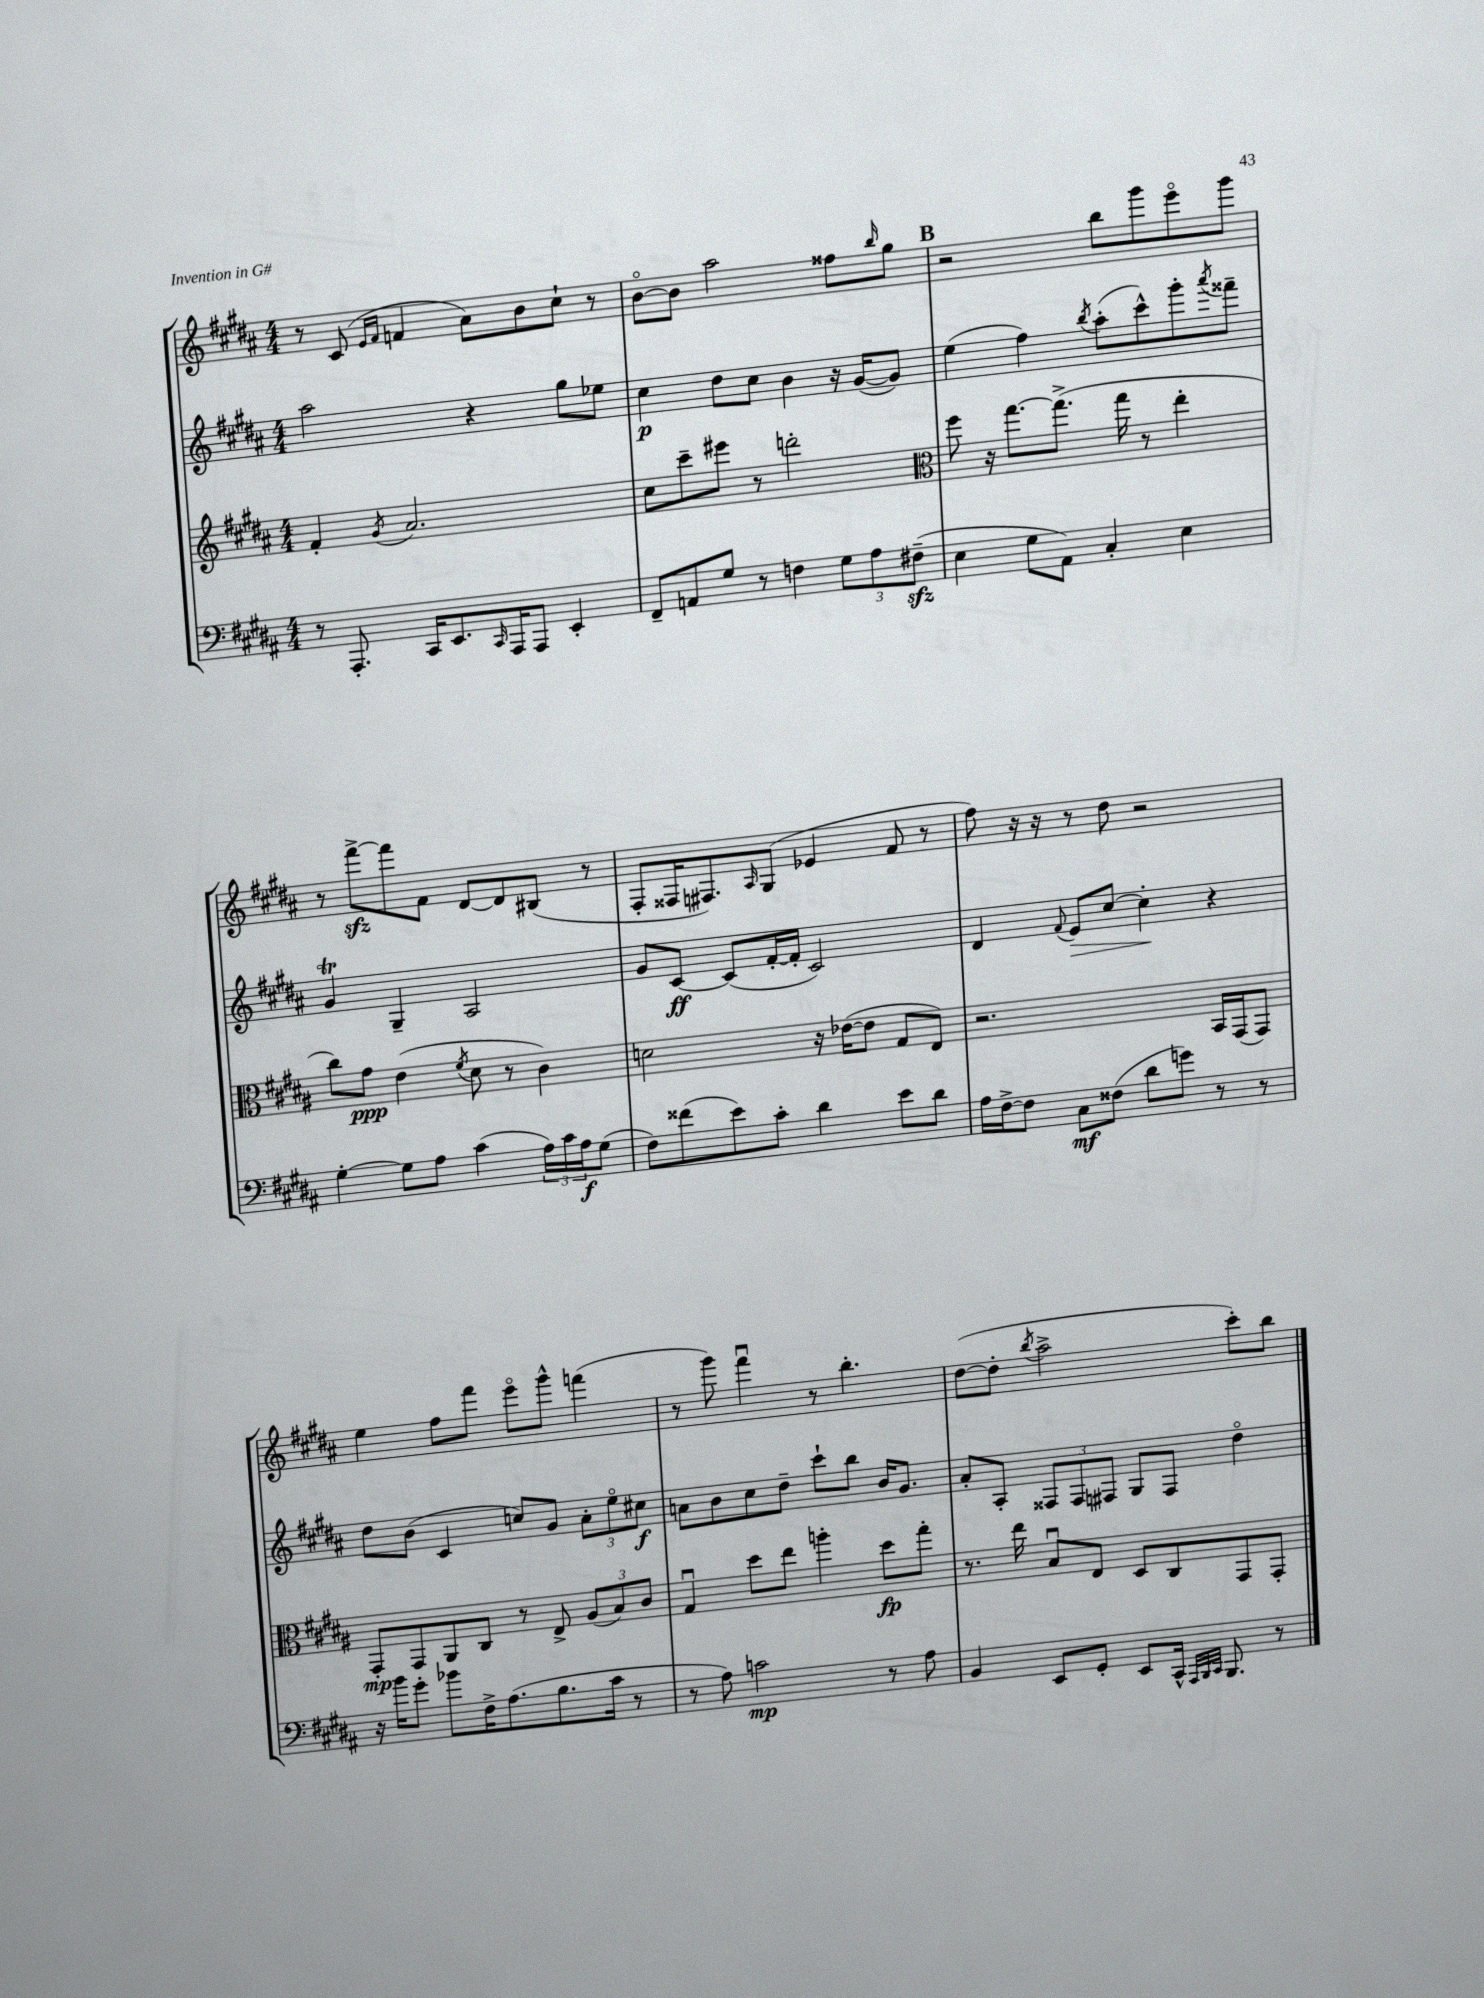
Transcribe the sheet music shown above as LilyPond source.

<<
\new StaffGroup <<
\new Staff = "s0" {
    \clef treble \key b \major \numericTimeSignature \time 4/4
    r8 cis'8( \grace { e'16 fis'16 } f'4 ais'8) b'8 cis''8-! r8 |
    b'8~\flageolet b'8 ais''2 fisis''8 \grace { b''16 } gis''8 |
    \mark \markup { \bold "B" } r2 b''8 gis'''8 e'''8\flageolet gis'''8 |
    r8 fis'''8~->\sfz fis'''8 fis'8 dis'8~ dis'8 bis8( r8 |
    fis8-. fisis16 fis8.) \grace { ais16 } gis8( ees'4 fis'8 r8 |
    fis''8) r16 r16 r8 dis''8 r2 |
    e''4 fis''8 fis'''8 e'''8\flageolet gis'''8-^ f'''4( |
    r8 gis'''8) fis'''4\downbow r8 b''4.-. |
    dis''8~( dis''8-. \acciaccatura { b''8 } ais''2-> cis'''8-.) b''8 \bar "|." |
}
\new Staff = "s1" {
    \clef treble \key b \major \numericTimeSignature \time 4/4
    ais''2 r4 gis''8 ees''8 |
    cis''4\p dis''8 cis''8 b'4 r16 gis'16~( gis'8) |
    \mark \markup { \bold "B" } e''4( fis''4) \acciaccatura { b''8 } ais''8-.( cis'''8-^) gis'''8-. \acciaccatura { ais'''8 } fisis'''8-- |
    gis'4\trill gis4-- ais2 |
    gis'8 cis'8~\ff cis'8( fis'16~-. fis'16-. cis'2) |
    dis'4 \appoggiatura { fis'8 } e'8\> cis''8~ cis''4-.\! r4 |
    dis''8 b'8( cis'4 c''8) gis'8 \tuplet 3/2 { ais'8-. e''8\flageolet cis''8\f } |
    a'8 b'8 cis''8 dis''8-- cis'''8-! b''8 b'16 gis'8. |
    ais'8-. ais8-. \tuplet 3/2 { fisis8 fisis8 fis8 } gis8 fis8 dis''4\flageolet \bar "|." |
}
\new Staff = "s2" {
    \clef treble \key b \major \numericTimeSignature \time 4/4
    fis'4-. \acciaccatura { gis'8 } ais'2. |
    cis''8 cis'''8-- eis'''8 r8 d'''2-. |
    \mark \markup { \bold "B" } \clef alto fis''8 r16 gis''8.~ gis''8.->( gis''16 r8 e''4-. |
    cis''8) gis'8\ppp e'4( \acciaccatura { fis'8 } dis'8 r8 cis'4) |
    d'2 r16 ees'16~( ees'8 gis8 e8) |
    r2. b,16 gis,16( gis,8) |
    gis,8-.\mp gis,8 ais,8 cis8 r8 e8-> \tuplet 3/2 { ais8( b8) cis'8 } |
    gis4\downbow dis''8 e''8 a''4-. dis''8\fp gis''8-. |
    r8. e''16 b8\downbow e8 dis8 cis8 gis,8 gis,8-. \bar "|." |
}
\new Staff = "s3" {
    \clef bass \key b \major \numericTimeSignature \time 4/4
    r8 ais,,8.-. cis,16 e,8. \grace { cis,16 } ais,,16 ais,,8 e,4-. |
    fis,8-- a,8 gis8 r8 f4 \tuplet 3/2 { gis8 ais8 fis8--\sfz( } |
    \mark \markup { \bold "B" } e4 gis8 ais,8) cis4-. e4 |
    gis4~-. gis8 ais8 cis'4( \tuplet 3/2 { ais16) cis'16 ais16\f } gis8( |
    fis8) fisis'8( e'8) cis'8-. dis'4 e'8 dis'8 |
    ais16 fis16~-> fis8 cis8\mf fisis8( dis'8 g'8) r8 r8 |
    r16 b'16 gis'8-. bes'8 fis16-> ais8.( b8. cis'16 r8 |
    r8 ais8) c'2\mp r8 ais8 |
    b,4 e,8 gis,8-. e,8 cis,16-^ \grace { ais,,32 b,,32 cis,32 } b,,8. r8 \bar "|." |
}
>>
>>
\layout { \context { \Score \remove "Bar_number_engraver" } }
